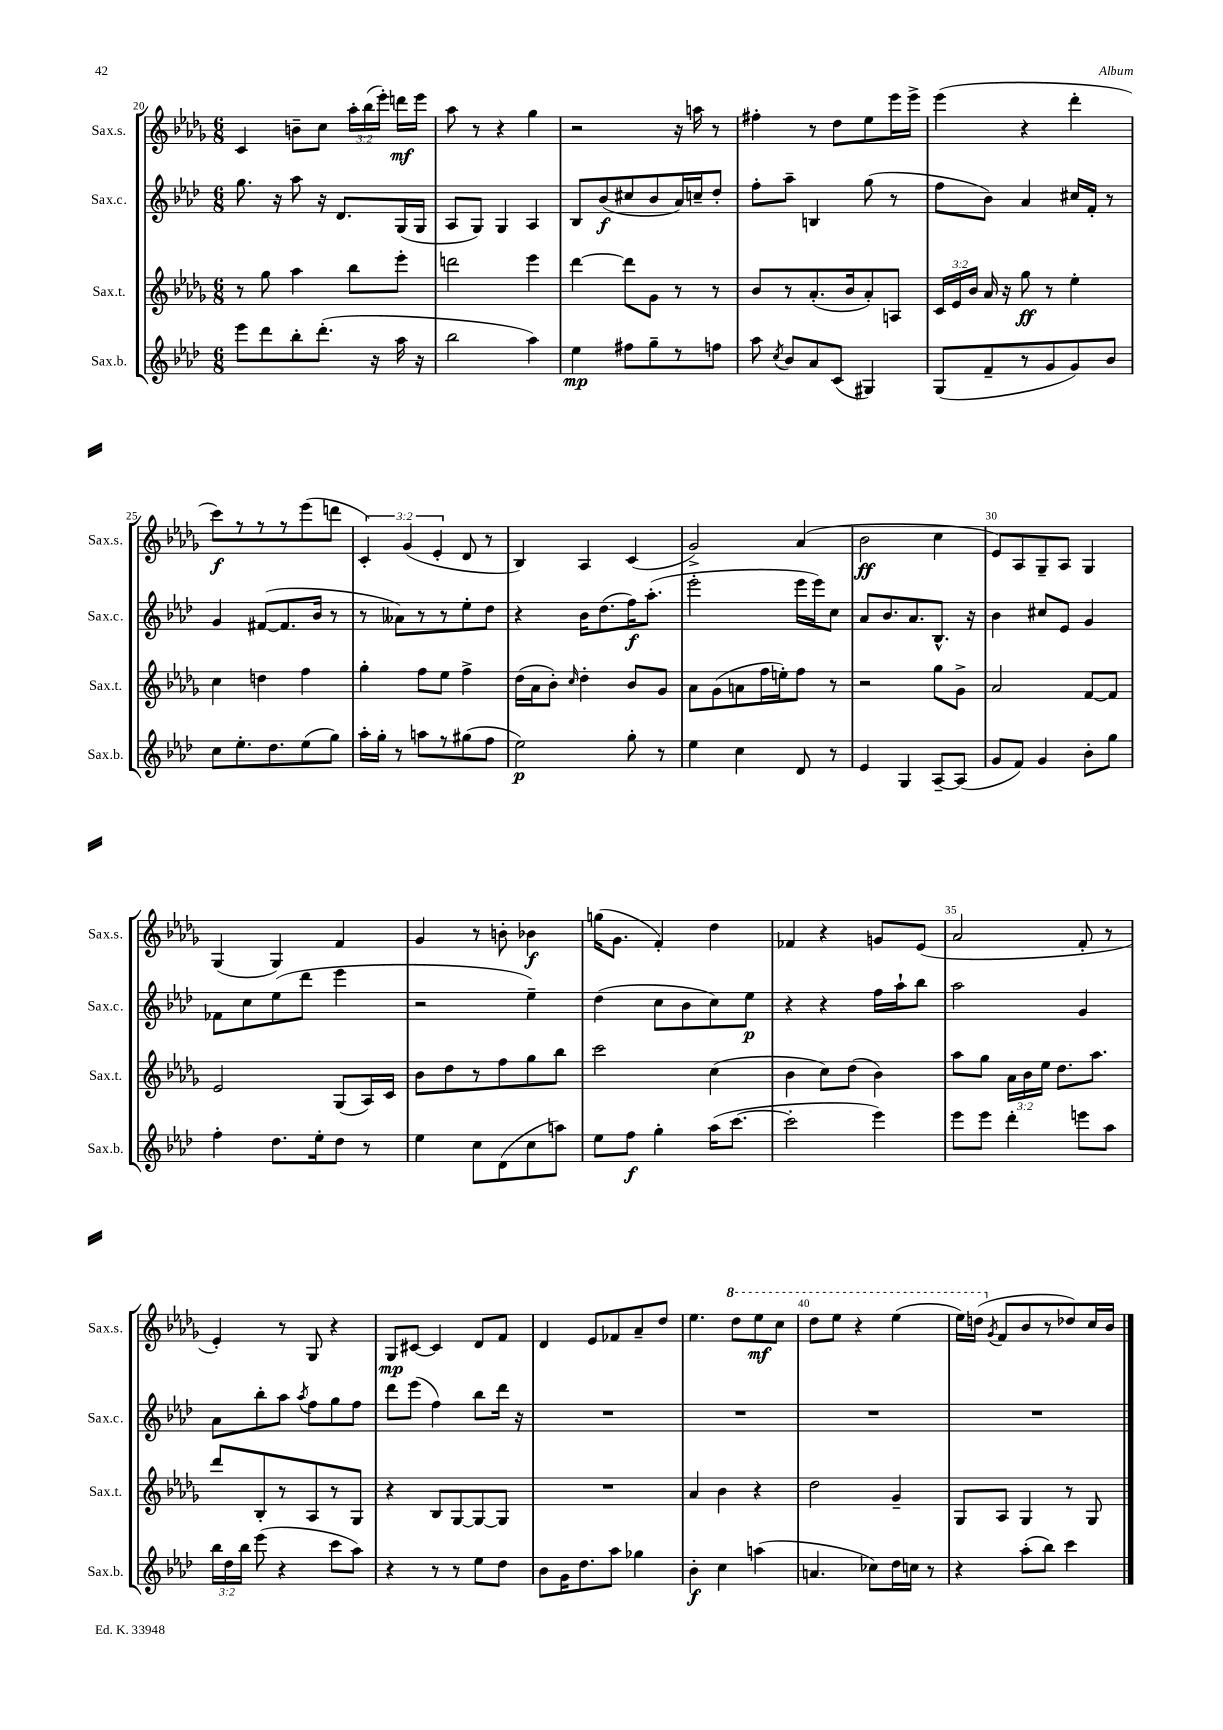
<<
\new StaffGroup <<
\new Staff = "s0" \with { instrumentName = "Sax.s." shortInstrumentName = "Sax.s." } {
    \clef treble \key des \major \numericTimeSignature \time 6/8 \override Staff.TupletNumber.text = #tuplet-number::calc-fraction-text
    \autoBeamOff c'4 b'8[-- c''8] \tuplet 3/2 { aes''16[-. bes''16( ees'''16]-.) } d'''16[\mf ees'''16] |
    aes''8 r8 r4 ges''4 |
    r2 r16 a''16 r8 |
    fis''4-. r8 des''8[ ees''8 ees'''16 ees'''16]-> |
    ees'''4( r4 des'''4-. |
    c'''8[\f) r8 r8 r8 ees'''8( d'''8] |
    \tuplet 3/2 { c'4-.) ges'4( ees'4-. } des'8 r8 |
    bes4) aes4 c'4( |
    ges'2->) aes'4( |
    bes'2\ff c''4 |
    ees'8[) aes8 ges8-- aes8] ges4 |
    ges4( ges4) f'4 |
    ges'4 r8 b'8-. bes'4\f |
    g''16[( ges'8.] f'4-.) des''4 |
    fes'4 r4 g'8[ ees'8]( |
    aes'2 f'8-. r8 |
    ees'4-.) r8 ges8 r4 |
    ges8[\mp cis'8]~ cis'4 des'8[ f'8] |
    des'4 ees'8[ fes'8 aes'8-- des''8] |
    ees''4. \ottava #1 des'''8[ ees'''8\mf c'''8] |
    des'''8[ ees'''8] r4 ees'''4( |
    ees'''16[) d'''16]( \ottava #0 \acciaccatura { ges'8 } f'8[ bes'8 r8 des''!8) c''16 bes'16] \bar "|." |
}
\new Staff = "s1" \with { instrumentName = "Sax.c." shortInstrumentName = "Sax.c." } {
    \clef treble \key aes \major \numericTimeSignature \time 6/8
    \autoBeamOff g''8. r16 aes''8 r16 des'8.[ g16( g16] |
    aes8[ g8]) g4 aes4 |
    bes8[ bes'8\f( cis''8 bes'8 aes'16) c''16-- des''8]-. |
    f''8[-. aes''8]-- b4 g''8( r8 |
    f''8[ bes'8]) aes'4 cis''16[ f'16]-. r8 |
    g'4 fis'8[~( fis'8. bes'16] r8 |
    r8 aeses'8[) r8 r8 ees''8-. des''8] |
    r4 bes'16[ des''8.( f''16\f) aes''8.]-.( |
    ees'''2-. ees'''16[ ees'''16) c''8] |
    aes'8[ bes'8. aes'8. bes8.]-^ r16 |
    bes'4 cis''8[ ees'8] g'4 |
    fes'8[ c''8 ees''8( des'''8] ees'''4 |
    r2 ees''4--) |
    des''4( c''8[ bes'8 c''8) ees''8]\p |
    r4 r4 f''16[ aes''16-! bes''8] |
    aes''2 g'4 |
    aes'8[ bes''8-. aes''8] \acciaccatura { aes''8 } f''8[ g''8 f''8] |
    des'''8[ ees'''8]( f''4) bes''8[ des'''16] r16 |
    R2. |
    R2. |
    R2. |
    R2. \bar "|." |
}
\new Staff = "s2" \with { instrumentName = "Sax.t." shortInstrumentName = "Sax.t." } {
    \clef treble \key des \major \numericTimeSignature \time 6/8 \override Staff.TupletNumber.text = #tuplet-number::calc-fraction-text
    \autoBeamOff r8 ges''8 aes''4 bes''8[ ees'''8]-. |
    d'''2 ees'''4 |
    des'''4~ des'''8[ ges'8] r8 r8 |
    bes'8[ r8 aes'8.-.( bes'16 aes'8-.) a8] |
    \tuplet 3/2 { c'16[ ees'16 bes'16] } aes'16 r16 ges''8\ff r8 ees''4-. |
    c''4 d''4 f''4 |
    ges''4-. f''8[ ees''8] f''4-> |
    des''16[( aes'16 bes'8]-.) \grace { c''16 } des''4-. bes'8[ ges'8] |
    aes'8[ ges'8( a'8 f''16 e''16-.) f''8] r8 |
    r2 ges''8[ ges'8]-> |
    aes'2 f'8[~ f'8] |
    ees'2 ges8[( aes16) c'16] |
    bes'8[ des''8 r8 f''8 ges''8 bes''8] |
    c'''2 c''4( |
    bes'4 c''8[) des''8]( bes'4) |
    aes''8[ ges''8] \tuplet 3/2 { aes'16[ bes'16 ees''16] } des''8.[ aes''8.] |
    des'''8[ bes8-. r8 aes8 r8 ges8] |
    r4 bes8[ ges8~ ges8~ ges8] |
    R2. |
    aes'4 bes'4 r4 |
    des''2 ges'4-- |
    ges8[ aes8] ges4 r8 ges8 \bar "|." |
}
\new Staff = "s3" \with { instrumentName = "Sax.b." shortInstrumentName = "Sax.b." } {
    \clef treble \key aes \major \numericTimeSignature \time 6/8 \override Staff.TupletNumber.text = #tuplet-number::calc-fraction-text
    \autoBeamOff ees'''8[ des'''8 bes''8-. des'''8.]-.( r16 aes''16 r16 |
    bes''2 aes''4) |
    ees''4\mp fis''8[ g''8-- r8 f''8] |
    aes''8 \acciaccatura { c''8 } bes'8[ aes'8 c'8]( gis4) |
    g8[( f'8-- r8 g'8 g'8) bes'8] |
    c''8[ ees''8.-. des''8. ees''8( g''8]) |
    aes''16[-. g''16]-. r8 a''8[ r8 gis''8( f''8] |
    ees''2\p) g''8-. r8 |
    ees''4 c''4 des'8 r8 |
    ees'4 g4 aes8[~-- aes8]( |
    g'8[ f'8]) g'4 bes'8[-. g''8] |
    f''4-. des''8.[ ees''16-. des''8] r8 |
    ees''4 c''8[ des'8( c''8 a''8]) |
    ees''8[ f''8]\f g''4-. aes''16[( c'''8.]~ |
    c'''2-. ees'''4) |
    ees'''8[ ees'''8] des'''4-. e'''8[ aes''8] |
    \tuplet 3/2 { bes''16[ des''16 bes''16] } ees'''8( r4 c'''8[ aes''8]) |
    r4 r8 r8 ees''8[ des''8] |
    bes'8[ g'16 des''8. aes''8] ges''4 |
    bes'4-.\f c''4 a''4( |
    a'4. ces''8[) des''16 c''16] r8 |
    r4 aes''8[-.( bes''8]) c'''4 \bar "|." |
}
>>
>>
\layout { \context { \Score currentBarNumber = #20 \override BarNumber.break-visibility = ##(#f #t #t) barNumberVisibility = #(every-nth-bar-number-visible 5) } }
